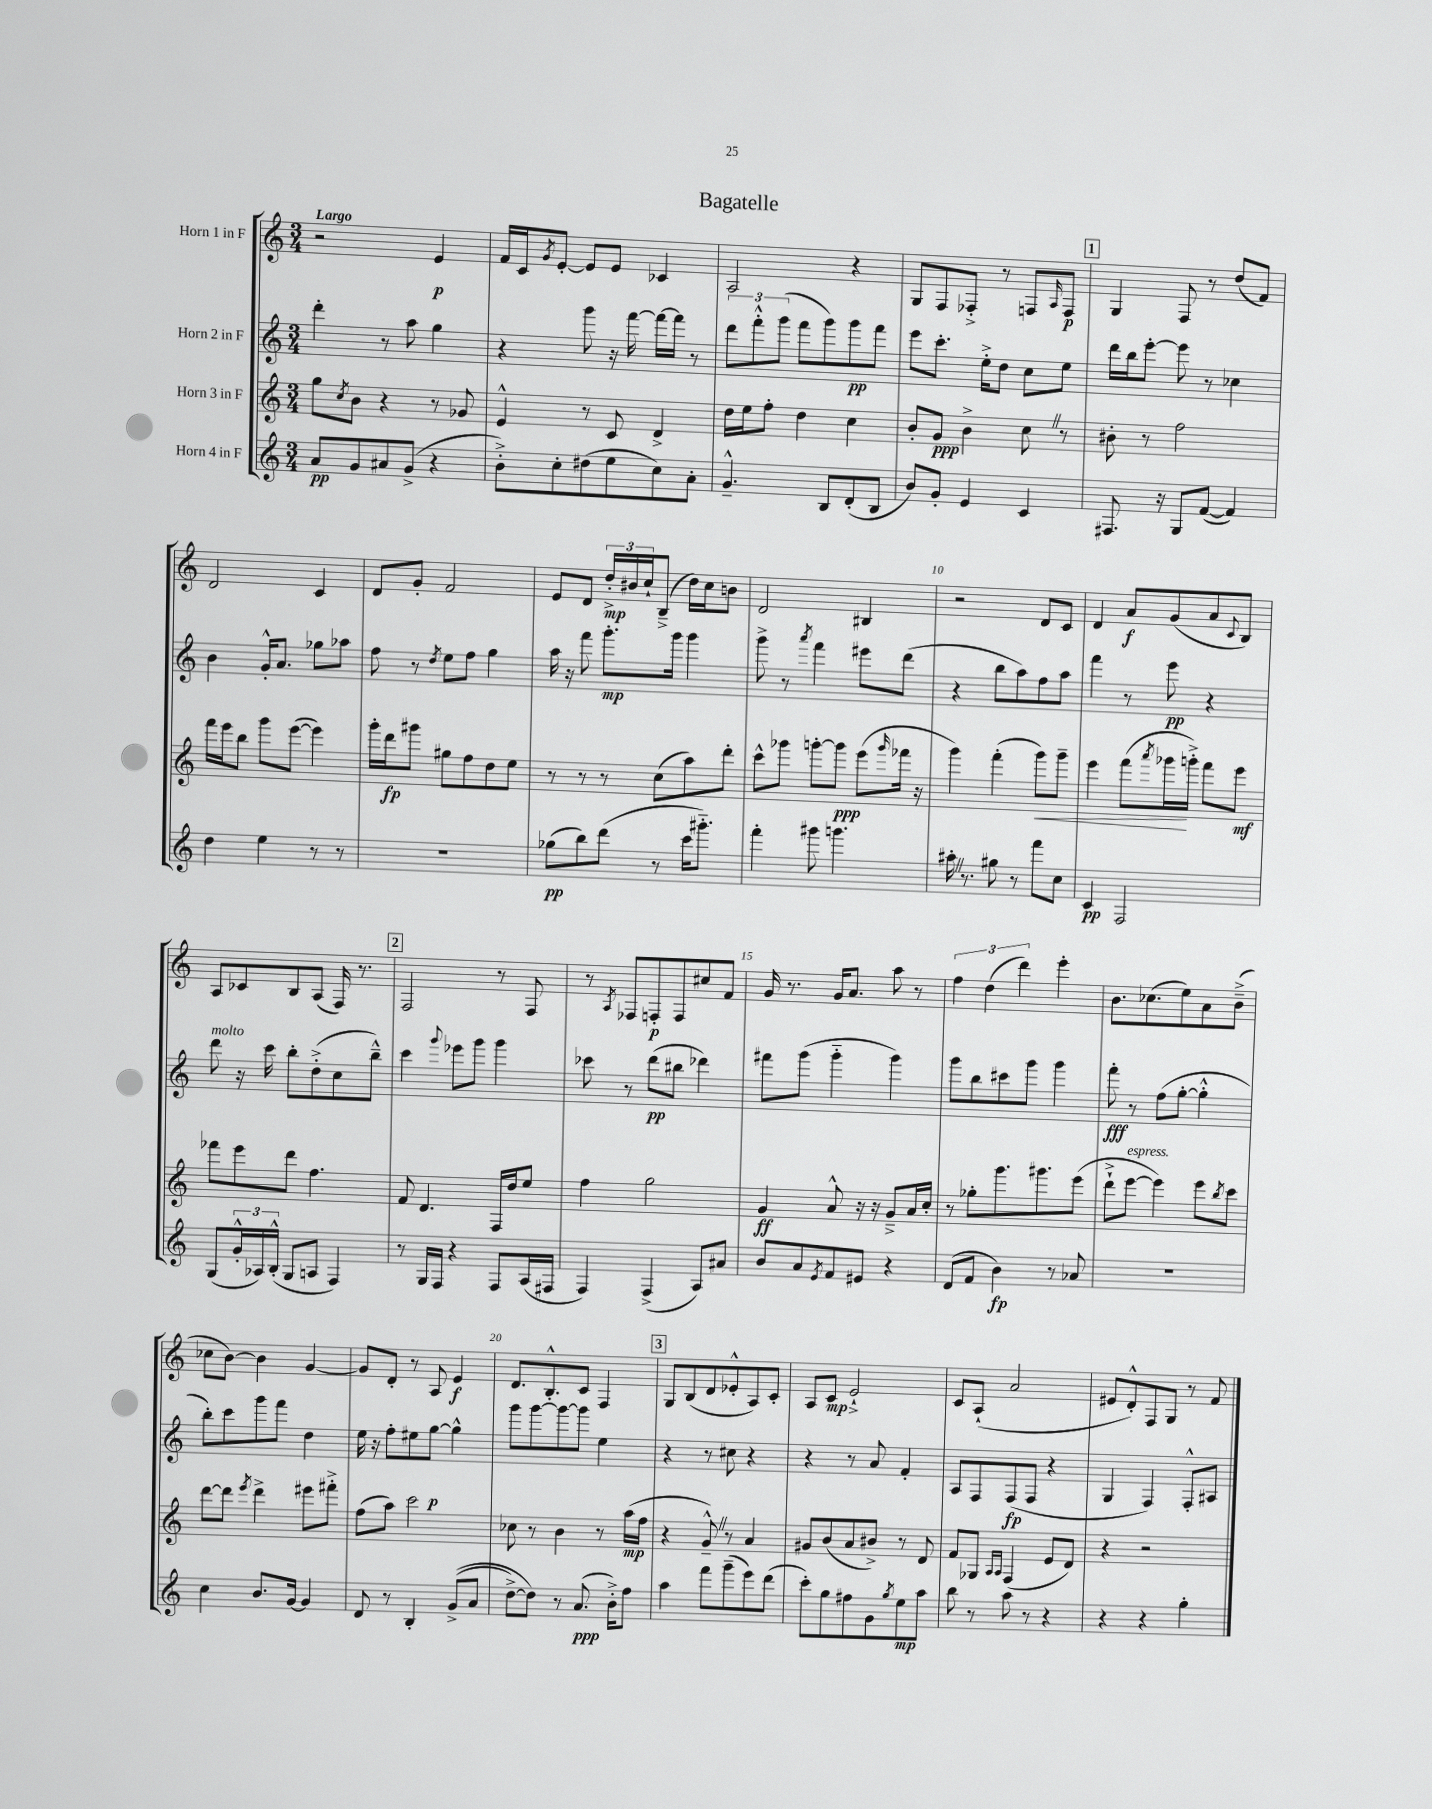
\header { title = "Bagatelle" }
<<
\new StaffGroup <<
\new Staff = "s0" \with { instrumentName = "Horn 1 in F" } {
    \clef treble \key c \major \numericTimeSignature \time 3/4 \tempo "Largo"
    r2 e'4\p |
    f'16 c'16 \acciaccatura { g'8 } e'8~-. e'8 e'8 ces'4 |
    a2 r4 |
    g8 f8 fes8-.-> r8 f8 \grace { a16 } f8\p |
    \mark \markup { \box "1" } g4 f8 r8 d''8( f'8) |
    d'2 c'4 |
    d'8 g'8-. f'2 |
    e'8 d'8 \tuplet 3/2 { d''16-.->\mp bis'16 c''16-! } b8--->( d''16) c''16 b'8 |
    d'2 bis4 |
    r2 d'8 c'8 |
    d'4 a'8\f g'8( a'8 \appoggiatura { c'8 } b8) |
    a8 ces'8 b8 a8( f16) r8. |
    \mark \markup { \box "2" } f2 r8 f8 |
    r8 \acciaccatura { a8 } fes8 f8-.\p f8 cis''8 f'8 |
    g'16 r8. g'16 a'8. a''8 r8 |
    \tuplet 3/2 { f''4 d''4( d'''4) } e'''4-. |
    b'8. ces''8.( e''8) a'8 b'8--->( |
    ces''8 b'8~) b'4 g'4~ |
    g'8 d'8-. r8 a8 e'4\f |
    d'8. b8.-.-^ c'8 f4 |
    \mark \markup { \box "3" } g8 b8( d'8 ees'8-.-^ a8) c'8-. |
    a8 c'8\mp e'2-!-> |
    c'8 a8-!( a'2 |
    eis'8 d'8-.-^) f8 g8 r8 f'8 \bar "|." |
}
\new Staff = "s1" \with { instrumentName = "Horn 2 in F" } {
    \clef treble \key c \major \numericTimeSignature \time 3/4
    d'''4-. r8 a''8 g''4 |
    r4 g'''8 r16 f'''16~ f'''16~ f'''16 r8 |
    \tuplet 3/2 { d'''8 f'''8-.-^ g'''8( } f'''8 g'''8) g'''8\pp f'''8 |
    e'''8 c'''8.-. e''16-.-> d''8 c''8 e''8 |
    \mark \markup { \box "1" } d'''16 b''16 e'''8~-. e'''8 r8 ces''4 |
    b'4 g'16-.-^ a'8. ges''8 aes''8 |
    f''8 r8 \acciaccatura { d''8 } e''8 f''8 g''4 |
    a''16 r16 f'''8 g'''8.-.\mp g'''16 g'''4 |
    g'''8-> r8 \acciaccatura { a'''8 } f'''4 eis'''8 d'''8( |
    r4 b''8 a''8) f''8 a''8 |
    f'''4 r8 e'''8\pp r4 |
    d'''8^\markup { \italic "molto" } r16 c'''16 b''8-. d''8-.->( c''8 b''8---^) |
    \mark \markup { \box "2" } c'''4 \appoggiatura { g'''8 } ees'''8 g'''8 g'''4 |
    ces'''8 r8 d'''8\pp( bis''8 des'''4) |
    fis'''8 g'''8( g'''4-_ g'''4) |
    g'''8 b''8 cis'''8 g'''8 g'''4 |
    f'''8-.\fff r8 f''8( g''8~-. g''4-.-^ |
    b''8-.) c'''8 g'''8 f'''8 d''4 |
    e''16 r16 f''8-. eis''8 g''8~\p g''4-^ |
    g'''8 g'''8~ g'''8~ g'''8 e''4 |
    \mark \markup { \box "3" } r4 r8 cis''8 r4 |
    r4 r8 a'8 f'4-. |
    a8 f8 f8\fp( f8 r4 |
    g4 f4) f8-.-^ ais8 \bar "|." |
}
\new Staff = "s2" \with { instrumentName = "Horn 3 in F" } {
    \clef treble \key c \major \numericTimeSignature \time 3/4
    g''8 \acciaccatura { c''8 } b'8 r4 r8 ges'8 |
    e'4-^ r8 c'8 d'4-> |
    d''16 e''16 f''8-. d''4 c''4 |
    b'8-. g'8\ppp b'4-> c''8 \once \override BreathingSign.text = \markup { \musicglyph "scripts.caesura.straight" } \breathe r8 |
    \mark \markup { \box "1" } bis'8-. r8 f''2 |
    f'''16 e'''16 b''8 g'''8 e'''8~( e'''4) |
    g'''16-. d'''16\fp gis'''8 gis''8 f''8 d''8 e''8 |
    r8 r8 r8 c''8( a''8) d'''8-. |
    c'''8-^ ges'''8 g'''8~-. g'''8\ppp e'''8( \grace { g'''16 } fes'''16 r16 |
    g'''4) f'''4-.( g'''8\<) g'''8-- |
    e'''4 f'''8( \acciaccatura { a'''8 } ges'''16\! g'''16-.->) f'''8 e'''8\mf |
    fes'''8 e'''8 d'''8 f''4. |
    \mark \markup { \box "2" } f'8 d'4. f16 d''16 e''8 |
    f''4 g''2 |
    g'4\ff a'8-^ r16 r16 g'8---> a'16 c''16-. |
    r8 ges''8-. g'''8. gis'''8. e'''8( |
    d'''8-!-> e'''8~^\markup { \italic "espress." } e'''4) e'''8 \acciaccatura { b''8 } c'''8 |
    d'''8~ d'''8 \acciaccatura { e'''8 } d'''4-> eis'''8 fis'''8-.-> |
    f''8( a''8) c'''2 |
    ces''8 r8 b'4 r8 a''16\mp( f''16 |
    \mark \markup { \box "3" } r4 g'8---^) \once \override BreathingSign.text = \markup { \musicglyph "scripts.caesura.straight" } \breathe r8 a'4 |
    gis'8 b'8( a'8 bis'8->) r8 d'8 |
    f'8 ges8 \grace { a16 a16 } f4( e'8 d'8) |
    r4 r2 \bar "|." |
}
\new Staff = "s3" \with { instrumentName = "Horn 4 in F" } {
    \clef treble \key c \major \numericTimeSignature \time 3/4
    a'8\pp g'8 ais'8 g'8->( r4 |
    b'8-.->) c''8-. dis''8( e''8 c''8) a'8-. |
    g'4.---^ b8 d'8-.( b8 |
    b'8) g'8-. e'4 c'4 |
    \mark \markup { \box "1" } fis8. r16 g8 f'8~( f'4) |
    d''4 e''4 r8 r8 |
    R2. |
    ges''8\pp( b''8) d'''8( r8 c'''16 gis'''8.-_) |
    f'''4-. gis'''8 g'''4. |
    ais''16-. \once \override BreathingSign.text = \markup { \musicglyph "scripts.caesura.straight" } \breathe r8. gis''8 r8 f'''8 c''8 |
    c'4\pp f2 |
    g8( \tuplet 3/2 { g'16-.-^ aes16) b16-.-^( } g8 a8 f4) |
    \mark \markup { \box "2" } r8 g16 f16 r4 f8 a16( fis16 |
    f4) f4->( a8) ais'8 |
    b'8 a'8 \acciaccatura { e'8 } f'8 eis'8 r4 |
    d'8( f'8 b'4\fp) r8 aes'8 |
    R2. |
    c''4 b'8. g'16~ g'4 |
    d'8 r8 b4-. g'8->(\( a'8 |
    d''8~->) d''8\) r8 a'8.\ppp( b'16-.->) f''8 |
    \mark \markup { \box "3" } a''4 f'''8 g'''8--( e'''8) d'''8( |
    c'''8-.) g''8 fis''8 g'8 \acciaccatura { g''8 } e''8\mp a''8 |
    b''8 r8 a''8 r8 r4 |
    r4 r4 g''4-. \bar "|." |
}
>>
>>
\layout { \context { \Score \override BarNumber.break-visibility = ##(#f #t #t) barNumberVisibility = #(every-nth-bar-number-visible 5) } }
